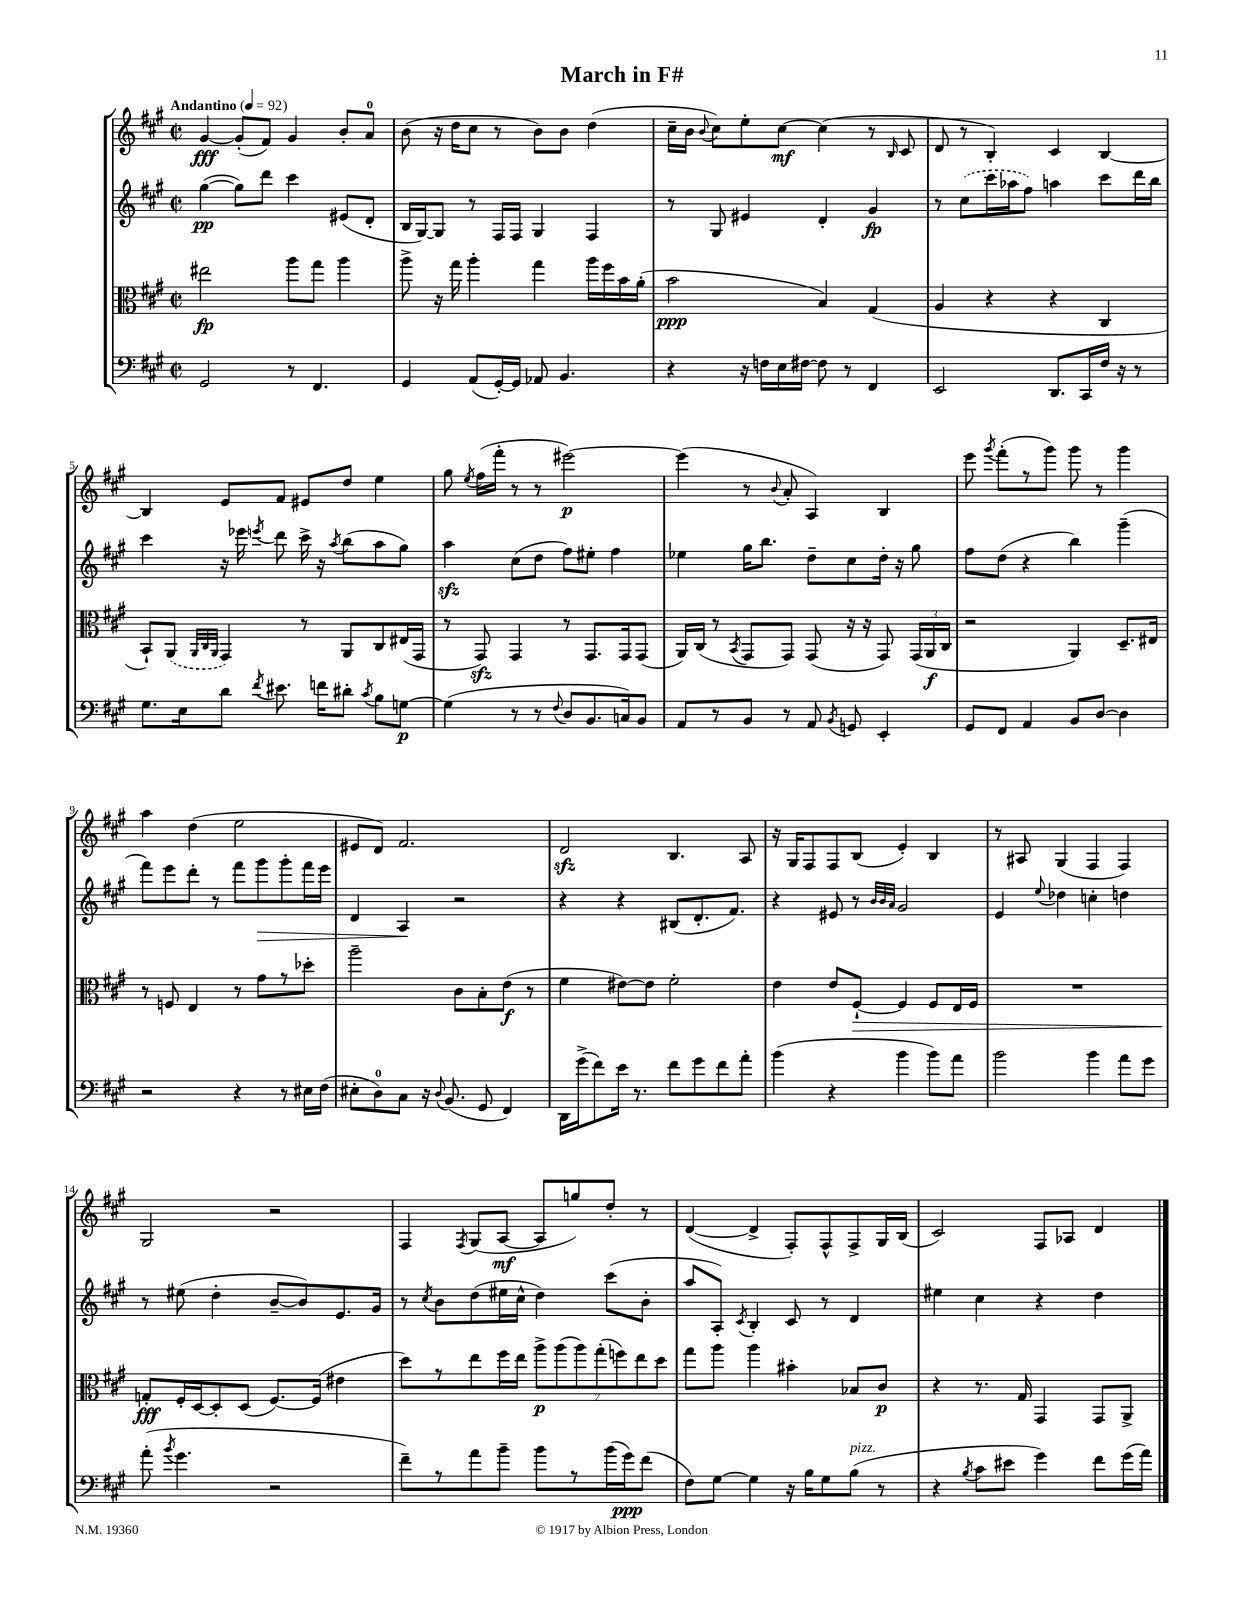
\header { title = "March in F#" }
<<
\new StaffGroup <<
\new Staff = "s0" {
    \clef treble \key a \major \defaultTimeSignature \time 2/2 \tempo "Andantino" 4 = 92
    \autoBeamOff gis'4~\fff gis'8[-.( fis'8]) gis'4 b'8[-. a'8]-0 |
    b'8( r16 d''16[ cis''8] r8 b'8[) b'8] d''4( |
    cis''16[-- b'16] \appoggiatura { b'8 } cis''8[) e''8-. cis''8]~\mf cis''4( r8 \grace { b16 } cis'8 |
    d'8 r8 b4-.) cis'4 b4~ |
    b4 e'8[ fis'8] eis'8[ d''8] e''4 |
    gis''8 \acciaccatura { e''8 } fis''16[( fis'''16]-. r8 r8 eis'''2~\p) |
    eis'''4( r8 \appoggiatura { b'8 } a'8-. a4) b4 |
    e'''8 \acciaccatura { gis'''8 } fis'''8[-.( r8 gis'''8]) gis'''8 r8 gis'''4 |
    a''4 d''4( e''2 |
    eis'8[ d'8]) fis'2. |
    d'2\sfz b4. a8 |
    r16 gis16[ fis8 fis8 b8]( e'4-.) b4 |
    r8 ais8 gis4( fis4 fis4) |
    gis2 r2 |
    fis4 \acciaccatura { fis8 } gis8[( a8]~\mf a8[ g''8) d''8]-. r8 |
    d'4~( d'4-> fis8[-.) fis8-^ fis8-> gis16 b16]( |
    cis'2) fis8[ aes8] d'4 \bar "|." |
}
\new Staff = "s1" {
    \clef treble \key a \major \defaultTimeSignature \time 2/2
    \autoBeamOff gis''4~\pp( gis''8[) d'''8] cis'''4 eis'8[( d'8]-. |
    b16[ gis16~) gis8] r8 fis16[ fis16] gis4 fis4 |
    r8 gis8 eis'4 d'4-. gis'4\fp |
    r8 \once \slurDashed cis''8[( cis'''16 aes''16 fis''8]) a''4 cis'''8[ d'''16 b''16] |
    cis'''4 r16 ees'''16 \acciaccatura { e'''8 } d'''8 cis'''16-> r16 \acciaccatura { a''8 } b''8[( a''8 gis''8]) |
    a''4\sfz cis''8[( d''8] fis''8[) eis''8]-. fis''4 |
    ees''4 gis''16[ b''8.] d''8[-- cis''8 d''16]-. r16 gis''8 |
    fis''8[ d''8]( r4 b''4) gis'''4--( |
    fis'''8[) e'''8 d'''8]-. r8 fis'''8[ gis'''8\> gis'''8-. fis'''16 e'''16] |
    d'4 a4\! r2 |
    r4 r4 bis8[( d'8.-. fis'8.]) |
    r4 eis'8 r8 \grace { b'32[ b'32 a'32] } gis'2 |
    e'4 \appoggiatura { e''8 } des''4 c''4-. d''4 |
    r8 eis''8( d''4-. b'8[~-- b'8) e'8. gis'16] |
    r8 \acciaccatura { cis''8 } b'8[ d''8( eis''16 cis''16]-^ d''4) cis'''8[( b'8]-. |
    a''8[ a8]-.) \acciaccatura { cis'8 } b4-. cis'8 r8 d'4 |
    eis''4 cis''4 r4 d''4 \bar "|." |
}
\new Staff = "s2" {
    \clef alto \key a \major \defaultTimeSignature \time 2/2
    \autoBeamOff eis''2\fp a''8[ gis''8] a''4 |
    a''8-> r16 gis''16 a''4-. gis''4 a''16[ fis''16 b'16 a'16]-.( |
    b'2\ppp b4) gis4( |
    a4 r4 r4 cis4 |
    b,8[-!) \once \slurDashed a,8]( \grace { a,32[ cis32 a,32] } gis,4) r8 a,8[ cis8 eis16( gis,16] |
    r8 gis,8\sfz) gis,4 r8 gis,8.[ gis,16 gis,8]( |
    a,16[) cis16]( r8 \acciaccatura { b,8 } gis,8[ gis,8]) gis,8( r16 r16 gis,8) \tuplet 3/2 { gis,16[( a,16\f cis16] } |
    r2 a,4) d8.[-- eis16] |
    r8 f8 e4 r8 gis'8[ r8 des''8]-. |
    a''2-- cis'8[ b8-. e'8]\f( r8 |
    fis'4 eis'8[~) eis'8] fis'2-. |
    e'4 e'8[ fis8]~-!\> fis4 fis8[ e16 fis16] |
    R1 |
    g8[-.\fff\! fis16-. d16~ d8-. d8]( fis8.[~) fis16]( eis'4 |
    d''8[) r8 e''8 fis''16 e''16] \tuplet 7/4 { a''8[->\p a''8( a''8) gis''8-.( f''8) e''8 d''8] } |
    gis''8[ a''8] a''4 bis'4-. bes8[ cis'8]\p |
    r4 r8. gis16 gis,4 gis,8[ a,8]-> \bar "|." |
}
\new Staff = "s3" {
    \clef bass \key a \major \defaultTimeSignature \time 2/2
    \autoBeamOff gis,2 r8 fis,4. |
    gis,4 a,8[( gis,16~-.) gis,16] aes,8 b,4. |
    r4 r16 f16[ e16 fis16]~ fis8 r8 fis,4 |
    e,2 d,8.[ cis,16 fis16] r16 r8 |
    gis8.[ e16 d'8] \acciaccatura { fis'8 } eis'8. f'16[ dis'8]-. \acciaccatura { cis'8 } b8[ g8]~\p |
    g4( r8 r8 \appoggiatura { fis8 } d8[ b,8. c16) b,8] |
    a,8[ r8 b,8] r8 a,8 \acciaccatura { b,8 } g,8 e,4-. |
    gis,8[ fis,8] a,4 b,8[ d8]~ d4 |
    r2 r4 r8 eis16[ fis16]( |
    eis8[-. d8-0) cis8] r16 \appoggiatura { d8 } b,8.( gis,8 fis,4) |
    d,16[ gis'16->( fis'8) e'16] r8. fis'8[ gis'8 fis'8 a'8]-. |
    b'4( r4 b'4 b'8[) a'8] |
    b'2 b'4 a'8[ gis'8] |
    a'8-.( \acciaccatura { b'8 } gis'4. r2 |
    fis'8[--) r8 a'8 b'8]-- b'8[ r8 b'16( gis'16\ppp) fis'8]( |
    fis8[) gis8]~ gis4 r16 b16[ gis8 b8]^\markup { \italic "pizz." }( r8 |
    r4 \acciaccatura { b8 } cis'8[ eis'8] gis'4) fis'8[ gis'16( a'16]) \bar "|." |
}
>>
>>
